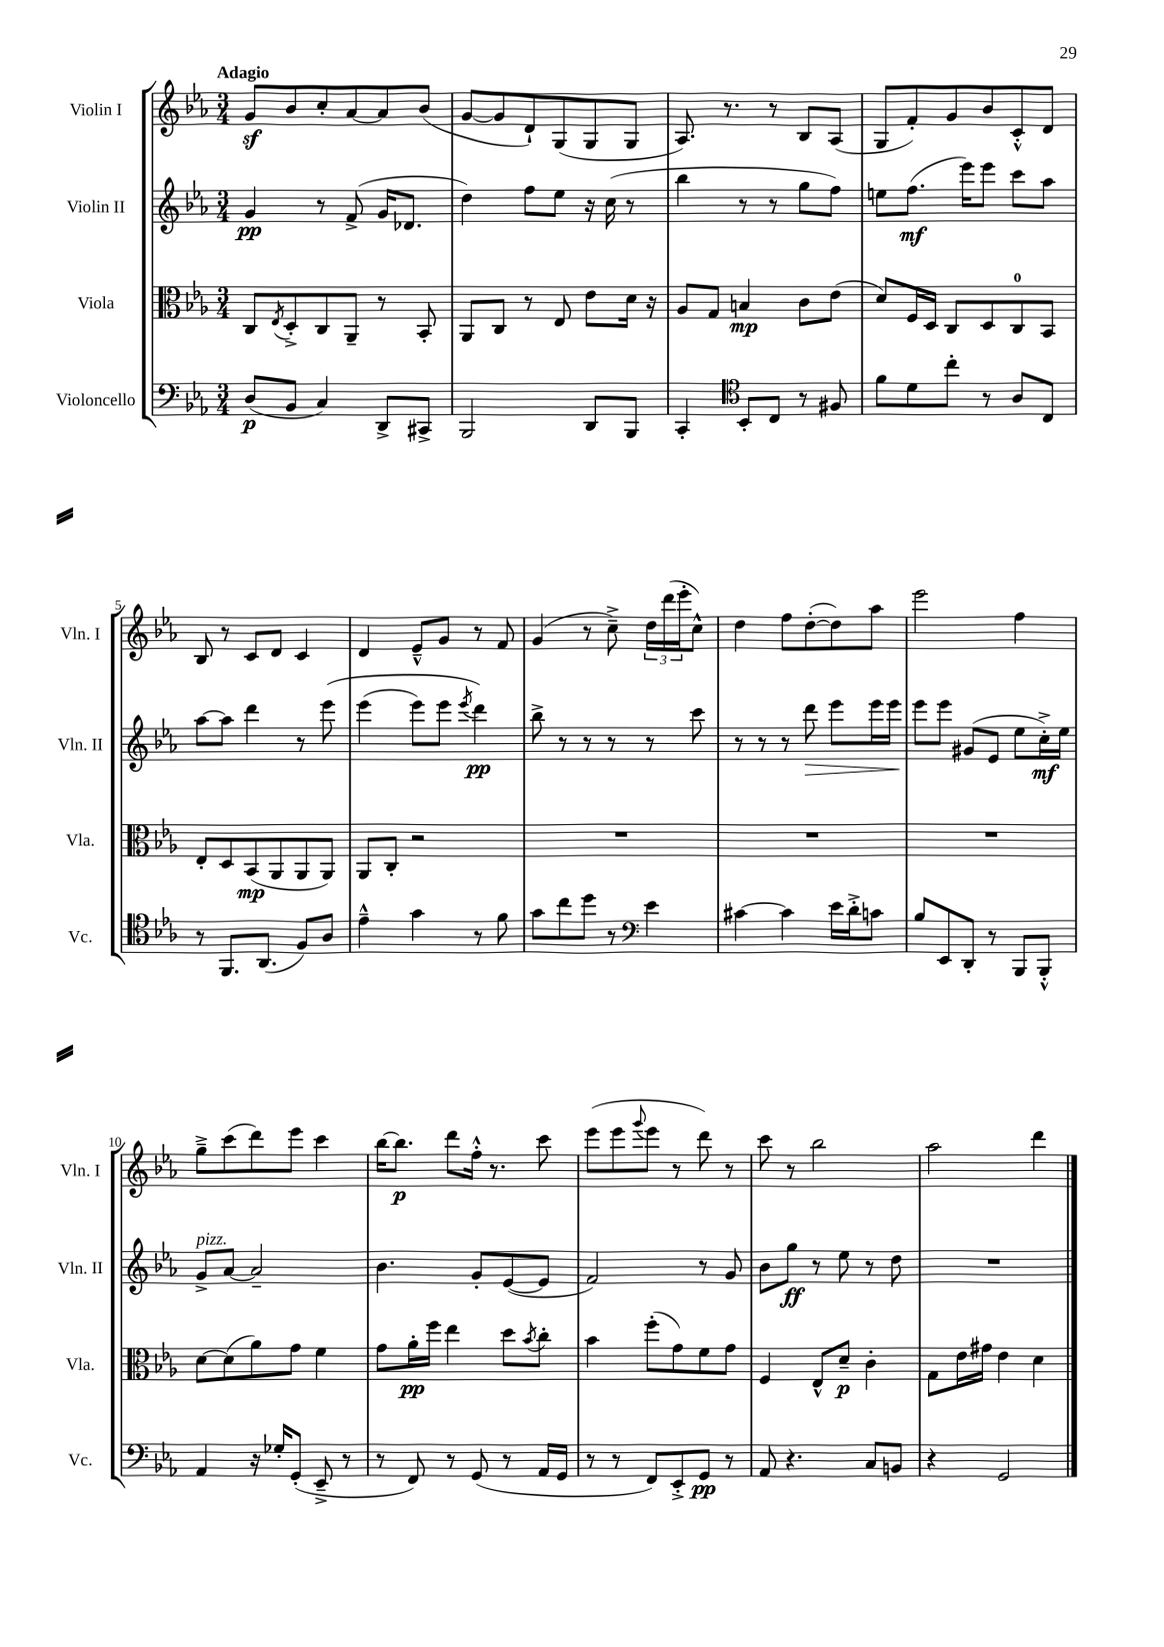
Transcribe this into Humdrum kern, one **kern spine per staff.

**kern	**dynam	**kern	**dynam	**kern	**dynam	**kern	**dynam
*part4	*part4	*part3	*part3	*part2	*part2	*part1	*part1
*staff4	*staff4	*staff3	*staff3	*staff2	*staff2	*staff1	*staff1
*I"Violoncello	*	*I"Viola	*	*I"Violin II	*	*I"Violin I	*
*I'Vc.	*	*I'Vla.	*	*I'Vln. II	*	*I'Vln. I	*
*clefF4	*	*clefC3	*	*clefG2	*	*clefG2	*
*k[b-e-a-]	*	*k[b-e-a-]	*	*k[b-e-a-]	*	*k[b-e-a-]	*
*M3/4	*	*M3/4	*	*M3/4	*	*M3/4	*
=1	=1	=1	=1	=1	=1	=1	=1
!	!	!	!	!	!	!LO:TX:a:B:t=Adagio	!
(8D/L	p	8C/L	.	4g/	pp	8gz/L	.
.	.	8qE-/	.	.	.	.	.
8BB-/J	.	8D'^/	.	.	.	8b-/	.
4C/)	.	8C/	.	8r	.	8cc'/	.
.	.	8AA-~/J	.	(8f^/	.	[8a-/	.
8DD^/L	.	8r	.	16g/KL	.	8a-/]	.
.	.	.	.	8.d-X/J	.	.	.
8CC#X^/J	.	8BB-'/	.	.	.	(8b-/J	.
=2	=2	=2	=2	=2	=2	=2	=2
2BBB-/	.	8AA-/L	.	4dd\)	.	[8g/L	.
.	.	8C/J	.	.	.	8g/]	.
.	.	8r	.	8ff\L	.	8d`/)	.
.	.	8E-/	.	8ee-\J	.	(8G/	.
8DD/L	.	8e-\L	.	16r	.	8G/	.
.	.	.	.	(16cc\	.	.	.
8BBB-/J	.	16d\Jk	.	8r	.	8G/J	.
.	.	16r	.	.	.	.	.
=3	=3	=3	=3	=3	=3	=3	=3
4CC'/	.	8A-/L	.	4bb-\	.	8.A-/)	.
.	.	8G/J	.	.	.	.	.
.	.	.	.	.	.	8.r	.
*clefC4	*	*	*	*	*	*	*
8BB-'/L	.	4Bn/	mp	8r	.	.	.
8C/J	.	.	.	8r	.	8r	.
8r	.	8c\L	.	8gg\L	.	8B-/L	.
8F#X/	.	(8e-\J	.	8ff\J)	.	(8A-/J	.
=4	=4	=4	=4	=4	=4	=4	=4
8f\L	.	8d/L)	.	8een\L	.	8G/L	.
8d\	.	16F/L	.	(8.ff\J	mf	8f'/)	.
.	.	16D/JJ	.	.	.	.	.
8cc'\J	.	8C/L	.	.	.	8g/	.
.	.	.	.	16eee-\KL)	.	.	.
8r	.	8D/	.	8eee-\J	.	8b-/	.
8A-/L	.	8C/	.	8ccc\L	.	8c'^^/	.
8C/J	.	8BB-/J	.	8aa-\J	.	8d/J	.
!!LO:LB:g=z
=5	=5	=5	=5	=5	=5	=5	=5
8r	.	8E-'/L	.	[8aa-\L	.	8B-/	.
8.FF/L	.	8D/	.	8aa-\J]	.	8r	.
.	.	(8BB-/	mp	4ddd\	.	8c/L	.
(8.AA-/J	.	.	.	.	.	.	.
.	.	8AA-/	.	.	.	8d/J	.
8F/L)	.	8AA-/	.	8r	.	4c/	.
8A-/J	.	8AA-/J)	.	(8eee-\	.	.	.
=6	=6	=6	=6	=6	=6	=6	=6
4e-~^^\	.	8AA-/L	.	(4eee-\	.	4d/	.
.	.	8C'/J	.	.	.	.	.
4g\	.	2r	.	8eee-\L)	.	8e-~^^/L	.
.	.	.	.	8eee-\J	.	8g/J	.
.	.	.	.	8qeee-/	.	.	.
8r	.	.	.	4ddd\)	pp	8r	.
8f\	.	.	.	.	.	8f/	.
=7	=7	=7	=7	=7	=7	=7	=7
8g\L	.	2.r	.	8bb-^\	.	(4g/	.
8cc\	.	.	.	8r	.	.	.
8dd\J	.	.	.	8r	.	8r	.
8r	.	.	.	8r	.	8cc~^\)	.
*clefF4	*	*	*	*	*	*	*
4e-\	.	.	.	8r	.	24dd\LL	.
.	.	.	.	.	.	(24ddd\	.
.	.	.	.	.	.	24eee-'\J	.
.	.	.	.	8ccc\	.	8cc^^\J)	.
=8	=8	=8	=8	=8	=8	=8	=8
[4c#X\	.	2.r	.	8r	.	4dd\	.
.	.	.	.	8r	.	.	.
4c#\]	.	.	.	8r	.	8ff\L	.
!	!	!	!	!	!LO:HP:b	!	!
.	.	.	.	8ddd\	>	([8dd'\	.
16e-\LL	.	.	.	8eee-\L	.	8dd\])	.
16d'^\J	.	.	.	.	.	.	.
8cn\J	.	.	.	16eee-\L	.	8aa-\J	.
.	.	.	.	16eee-\JJ	.	.	.
.	.	.	.	.	]	.	.
=9	=9	=9	=9	=9	=9	=9	=9
8B-/L	.	2.r	.	8eee-\L	.	2eee-\	.
8EE-/	.	.	.	8eee-\J	.	.	.
8DD'/J	.	.	.	(8g#X/L	.	.	.
8r	.	.	.	8e-/J	.	.	.
8BBB-/L	.	.	.	8ee-\L	.	4ff\	.
8BBB-'^^/J	.	.	.	16cc'^\L)	mf	.	.
.	.	.	.	16ee-\JJ	.	.	.
!!LO:LB:g=z
=10	=10	=10	=10	=10	=10	=10	=10
!	!	!	!	!LO:TX:a:i:t=pizz.	!	!	!
4AA-/	.	[8d\L	.	8g^/L	.	8gg~^\L	.
.	.	(8d\]	.	[8a-/J	.	(8ccc\	.
16r	.	8a-\)	.	2a-~/]	.	8ddd\)	.
16G-X'/KL	.	.	.	.	.	.	.
(8GG'/J	.	8g\J	.	.	.	8eee-\J	.
8EE-~^/	.	4f\	.	.	.	4ccc\	.
8r	.	.	.	.	.	.	.
=11	=11	=11	=11	=11	=11	=11	=11
8r	.	8g\L	.	4.b-\	.	[16bb-\KL	.
.	.	.	.	.	.	8.bb-\J]	p
8FF/)	.	16a-'\L	pp	.	.	.	.
.	.	16ff\JJ	.	.	.	.	.
8r	.	4ee-\	.	.	.	8ddd\L	.
(8GG/	.	.	.	8g'/L	.	16ff'^^\Jk	.
.	.	.	.	.	.	8.r	.
8r	.	8dd\L	.	([8e-/	.	.	.
.	.	8qb-/	.	.	.	.	.
16AA-/LL	.	8cc'\J	.	8e-/J]	.	8ccc\	.
16GG/JJ	.	.	.	.	.	.	.
=12	=12	=12	=12	=12	=12	=12	=12
8r	.	4b-\	.	2f/)	.	(8eee-\L	.
8r	.	.	.	.	.	8eee-\	.
.	.	.	.	.	.	8qqggg/	.
8FF/L)	.	(8ff'\L	.	.	.	8eee-\J	.
8EE-'^/	.	8g\)	.	.	.	8r	.
8GG/J	pp	8f\	.	8r	.	8ddd\)	.
8r	.	8g\J	.	8g/	.	8r	.
=13	=13	=13	=13	=13	=13	=13	=13
8AA-/	.	4F/	.	8b-\L	.	8ccc\	.
4.r	.	.	.	8gg\J	ff	8r	.
.	.	8E-^^/L	.	8r	.	2bb-\	.
.	.	8d~/J	p	8ee-\	.	.	.
8C/L	.	4c'\	.	8r	.	.	.
8BBn/J	.	.	.	8dd\	.	.	.
=14	=14	=14	=14	=14	=14	=14	=14
4r	.	8G\L	.	2.r	.	2aa-\	.
.	.	16e-\L	.	.	.	.	.
.	.	16g#X\JJ	.	.	.	.	.
2GG/	.	4e-\	.	.	.	.	.
.	.	4d\	.	.	.	4ddd\	.
==	==	==	==	==	==	==	==
*-	*-	*-	*-	*-	*-	*-	*-
